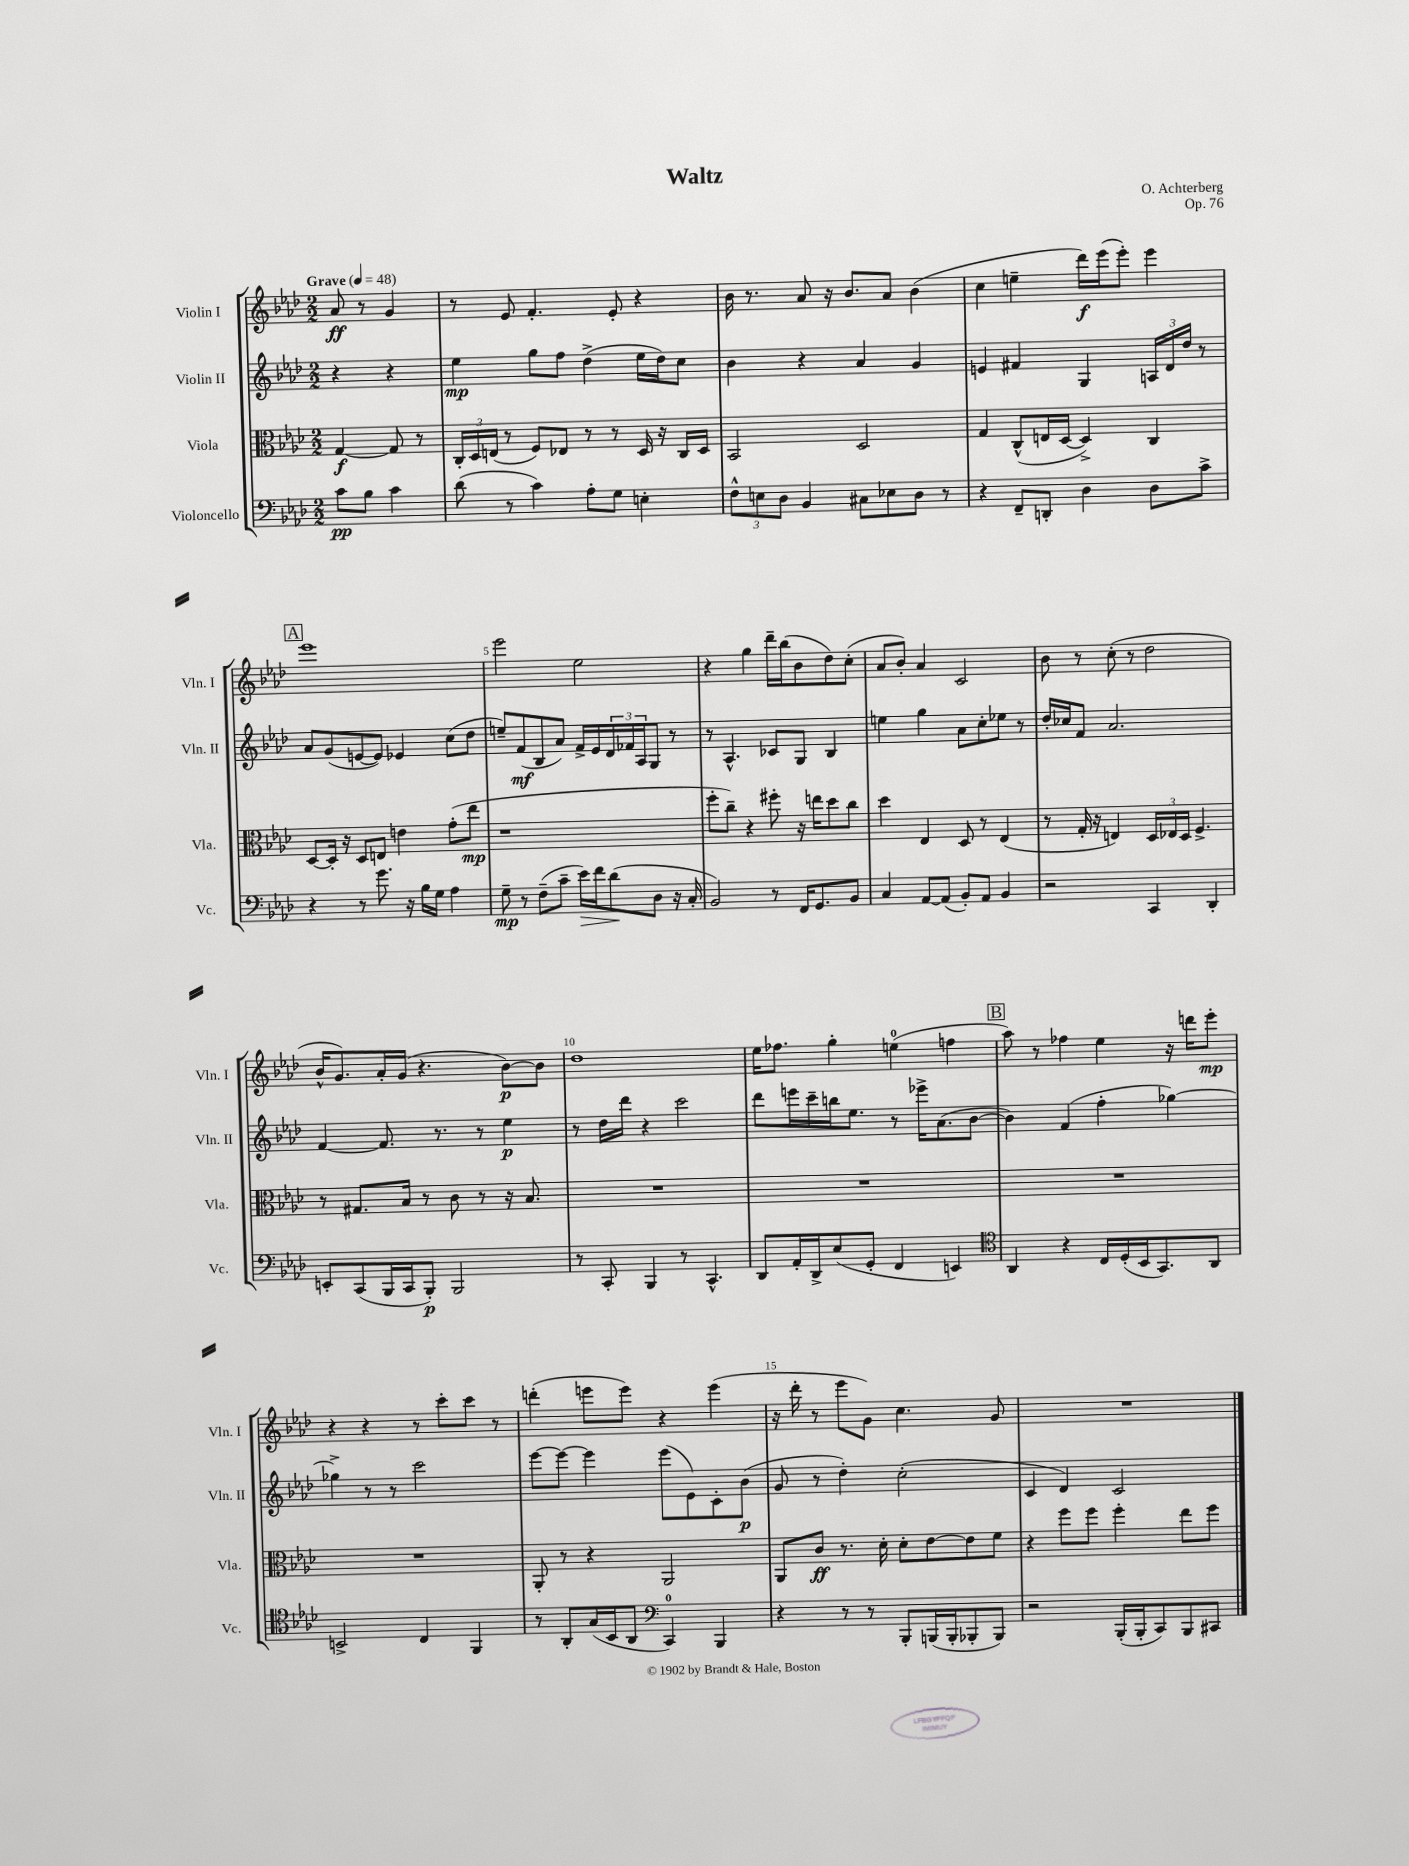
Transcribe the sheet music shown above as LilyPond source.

\header { title = "Waltz" composer = "O. Achterberg" opus = "Op. 76" }
<<
\new StaffGroup <<
\new Staff = "s0" \with { instrumentName = "Violin I" shortInstrumentName = "Vln. I" } {
    \clef treble \key aes \major \numericTimeSignature \time 2/2 \partial 2 \tempo "Grave" 4 = 48
    aes'8\ff r8 g'4 |
    r8 ees'8 f'4.-. ees'8-. r4 |
    bes'16 r8. aes'8 r16 bes'8. aes'8 bes'4( |
    c''4 e''4-- des'''16\f) ees'''16( ees'''8-.) ees'''4 |
    \mark \markup { \box "A" } ees'''1 |
    ees'''2 ees''2 |
    r4 g''4 des'''16-- bes''16( bes'8 des''8) c''8-.( |
    aes'8 bes'8-.) aes'4 c'2 |
    bes'8 r8 c''8-.( r8 des''2 |
    bes'16-^ g'8.) aes'16-. g'16( r4. bes'8~\p) bes'8 |
    des''1 |
    ees''16 fes''8. g''4-. e''4-0( f''4 |
    \mark \markup { \box "B" } aes''8) r8 fes''4 ees''4 r16 d'''16 ees'''8-.\mp |
    r4 r4 r8 c'''8-. c'''8 r8 |
    d'''4-.( e'''8 e'''8) r4 e'''4( |
    r16 des'''16-. r8 ees'''8 g'8) c''4. g'8 |
    R1 \bar "|." |
}
\new Staff = "s1" \with { instrumentName = "Violin II" shortInstrumentName = "Vln. II" } {
    \clef treble \key aes \major \numericTimeSignature \time 2/2 \partial 2
    r4 r4 |
    ees''4\mp g''8 f''8 des''4->( ees''16 des''16) c''8 |
    bes'4 r4 aes'4 g'4 |
    e'4 fis'4 g4 \tuplet 3/2 { a16 des'16 des''16 } r8 |
    \mark \markup { \box "A" } aes'8 g'8( e'8~ e'8) ees'4 c''8( des''8 |
    e''8--) f'8\mf( bes8 aes'8) f'16-> ees'16 \tuplet 3/2 { des'16 fes'16 aes16 } g8 r8 |
    r8 aes4.-^ ces'8 g8 bes4 |
    e''4 g''4 aes'8 c''8-. ees''8 r8 |
    des''16-. ces''16 f'8 aes'2. |
    f'4~ f'8. r8. r8 ees''4\p |
    r8 des''16 des'''16 r4 c'''2 |
    des'''8 e'''16 c'''16-- b''16 ees''8. r8 ees'''16-> aes'8.( bes'8~ |
    \mark \markup { \box "B" } bes'4) f'4( f''4-. ges''4~) |
    ges''4-> r8 r8 c'''2 |
    ees'''8~ ees'''8~ ees'''4 ees'''8( ees'8) c'8-. bes'8\p( |
    g'8 r8 des''4-.) c''2-.( |
    c'4 des'4) c'2 \bar "|." |
}
\new Staff = "s2" \with { instrumentName = "Viola" shortInstrumentName = "Vla." } {
    \clef alto \key aes \major \numericTimeSignature \time 2/2 \partial 2
    g4~\f g8 r8 |
    \tuplet 3/2 { c16-. des16 e16( } r8 f8) ees8 r8 r8 des16 r16 c16 des16 |
    bes,2 des2 |
    g4 c8-^( e16 des16~ des4->) c4 |
    \mark \markup { \box "A" } des8~ des16-. r16 des8 e8 e'4 g'8-.( ees''8\mp |
    r1 |
    f''8-. c''8--) r4 fis''8-. r16 e''16 des''8 c''8 |
    des''4 ees4 des8 r8 ees4( |
    r8 g16-. r16 e4) \tuplet 3/2 { des16 ees16 des16 } f4.-> |
    r8 gis8. bes16 r8 c'8 r8 r16 bes8. |
    R1 |
    R1 |
    \mark \markup { \box "B" } R1 |
    R1 |
    aes,8-. r8 r4 aes,2 |
    aes,8 c'8\ff r8. des'16-. des'8-. ees'8~ ees'8 f'8 |
    r4 f''8 f''8 f''4-. ees''8 f''8 \bar "|." |
}
\new Staff = "s3" \with { instrumentName = "Violoncello" shortInstrumentName = "Vc." } {
    \clef bass \key aes \major \numericTimeSignature \time 2/2 \partial 2
    c'8\pp bes8 c'4 |
    des'8( r8 c'4) aes8-. g8 e4-. |
    \tuplet 3/2 { f8-^ e8 des8 } bes,4 cis8 ees8 des8 r8 |
    r4 f,8-- d,8-. des4 des8 c'8-> |
    \mark \markup { \box "A" } r4 r8 g'8. r16 bes16 g16 aes4 |
    g8--\mp r8 f8--( c'8-- ees'16\>) f'16 des'8\!( des8 r16 c16-. |
    bes,2) r8 f,16 g,8. bes,8 |
    c4 aes,8~ aes,8( bes,8-.) aes,8 bes,4 |
    r2 c,4 des,4-. |
    e,8-. c,8( bes,,16 c,16 bes,,8-.\p) bes,,2 |
    r8 c,8-. bes,,4 r8 c,4.-^ |
    des,8 aes,16-. des,16-> ees8( g,8-. f,4 e,4) |
    \mark \markup { \box "B" } \clef tenor aes,4 r4 c16 des16-.( bes,16 g,8.) aes,8 |
    b,2-> c4 f,4 |
    r8 aes,8-. g16( bes,16 aes,8 \clef bass c,4-0) bes,,4 |
    r4 r8 r8 bes,,8-. b,,16( b,,16-. bes,,8-. bes,,8) |
    r2 bes,,16-.( bes,,16-. c,8) bes,,8 cis,8 \bar "|." |
}
>>
>>
\layout { \context { \Score \override BarNumber.break-visibility = ##(#f #t #t) barNumberVisibility = #(every-nth-bar-number-visible 5) } }
